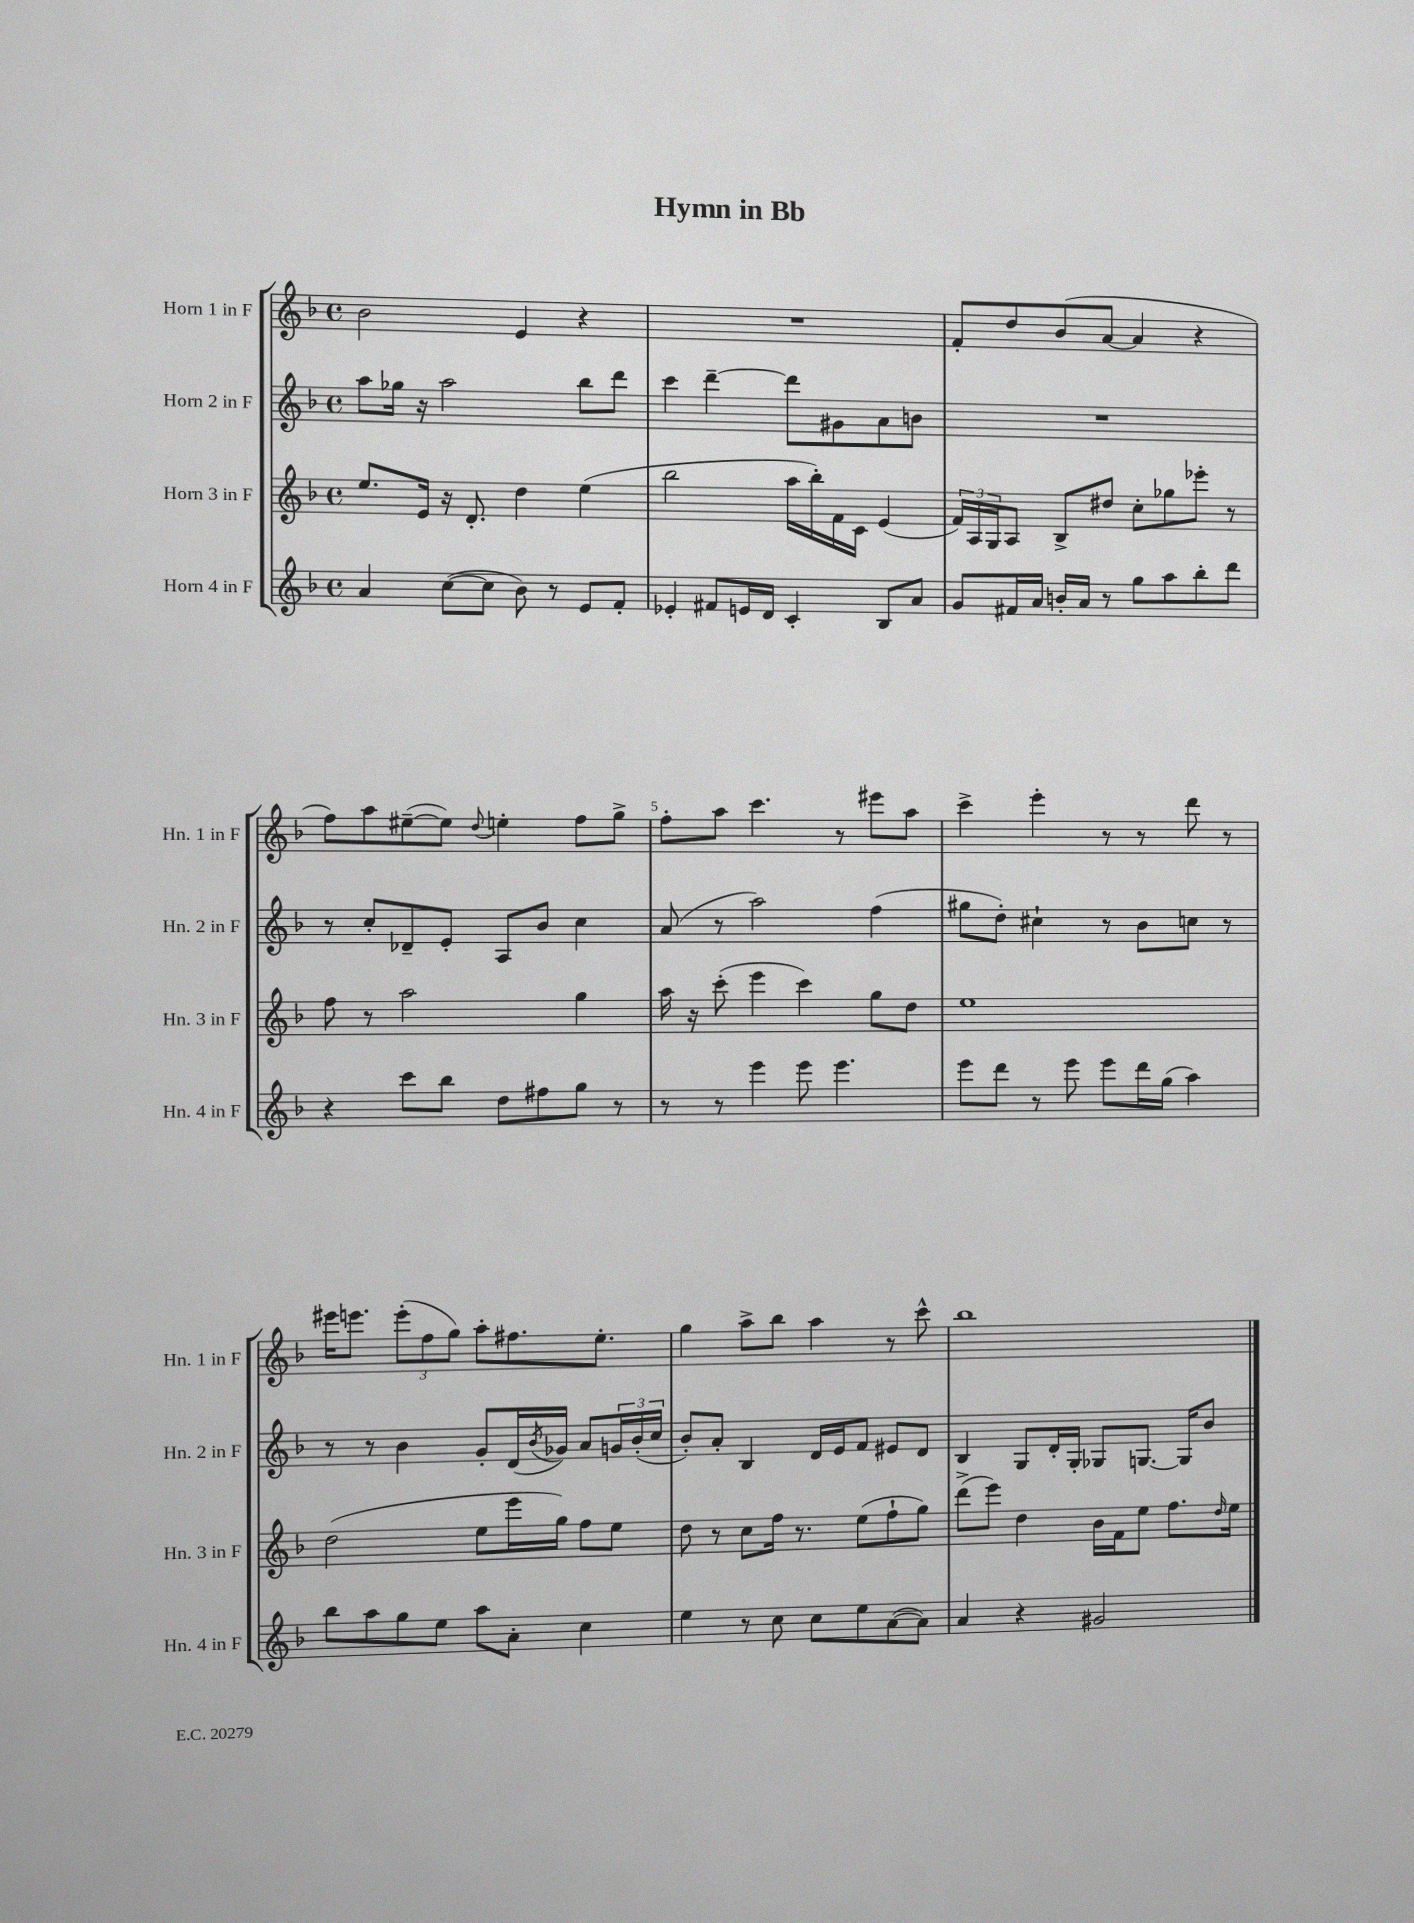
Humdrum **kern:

**kern	**kern	**kern	**kern
*part4	*part3	*part2	*part1
*staff4	*staff3	*staff2	*staff1
*I"Horn 4 in F	*I"Horn 3 in F	*I"Horn 2 in F	*I"Horn 1 in F
*I'Hn. 4 in F	*I'Hn. 3 in F	*I'Hn. 2 in F	*I'Hn. 1 in F
*clefG2	*clefG2	*clefG2	*clefG2
*k[b-]	*k[b-]	*k[b-]	*k[b-]
*M4/4	*M4/4	*M4/4	*M4/4
*met(c)	*met(c)	*met(c)	*met(c)
=1	=1	=1	=1
4a/	8.ee/L	8aa\L	2b-\
.	.	16gg-X\Jk	.
.	16e/Jk	16r	.
([8cc\L	16r	2aa\	.
.	8.d'/	.	.
8cc\J]	.	.	.
8b-\)	4dd\	.	4e/
8r	.	.	.
8e/L	(4ee\	8bb-\L	4r
8f'/J	.	8ddd\J	.
=2	=2	=2	=2
4e-X'/	2bb-\	4ccc\	1r
8f#X/L	.	[4ddd~\	.
16en/L	.	.	.
16d/JJ	.	.	.
4c'/	16aa\LL	8ddd\L]	.
.	16bb-'\)	.	.
.	16f\	8g#X\	.
.	16c\JJ	.	.
8B-/L	(4e/	8a\	.
8a/J	.	8bn\J	.
=3	=3	=3	=3
8g/L	24f/LL)	1r	8f'/L
.	24A/	.	.
.	24G/J	.	.
16f#X/L	8A/J	.	8dd/
16a/JJ	.	.	.
16bn'/LL	8B-^/L	.	(8b-/
16a/JJ	.	.	.
8r	8dd#X/J	.	[8a/J
8gg\L	8cc'\L	.	4a/]
8aa\	8gg-X\	.	.
8bb-'\	8eee-X'\J	.	4r
8ddd\J	8r	.	.
!!LO:LB:g=z
=4	=4	=4	=4
4r	8ff\	8r	8ff\L)
.	8r	8cc'/L	8aa\
8ccc\L	2aa\	8d-X~/	([8ee#X~\
8bb-\J	.	8e'/J	8ee#\J])
.	.	.	8qqdd/
8dd\L	.	8A/L	4een'\
8ff#X\	.	8b-/J	.
8gg\J	4gg\	4cc\	8ff\L
8r	.	.	8gg^\J
=5	=5	=5	=5
8r	16aa\	(8a/	8ff'\L
.	16r	.	.
8r	(8ccc'\	8r	8aa\J
4eee\	4eee\	2aa\)	4.ccc\
8eee\	4ccc\)	.	.
4.eee\	.	.	8r
.	8gg\L	(4ff\	8eee#X\L
.	8dd\J	.	8aa\J
=6	=6	=6	=6
8eee\L	1ee	8gg#X\L	4ccc^\
8ddd\J	.	8dd'\J)	.
8r	.	4cc#X`\	4eee'\
8eee\	.	.	.
8eee\L	.	8r	8r
16ddd\L	.	8b-\L	8r
(16gg\JJ	.	.	.
4aa\)	.	8ccn\J	8ddd\
.	.	8r	8r
!!LO:LB:g=z
=7	=7	=7	=7
8bb-\L	(2dd\	8r	16eee#X\KL
.	.	.	8.eeen\J
8aa\	.	8r	.
8gg\	.	4b-\	(12eee'\L
.	.	.	12ff\
8ee\J	.	.	.
.	.	.	12gg\J)
8aa\L	8ee\L	8g'/L	8aa'\L
8a'\J	16eee\L	(16d/L	8.ff#X\
.	.	8qb-/	.
.	16gg\JJ)	16g-X/JJ)	.
4cc\	8ff\L	8a/L	.
.	.	.	8.ee'\J
.	8ee\J	24gn/L	.
.	.	(24b-'/	.
.	.	24cc/JJ	.
=8	=8	=8	=8
4ee\	8dd\	8b-'/L)	4gg\
.	8r	8a'/J	.
8r	8cc\L	4B-/	8aa^\L
8cc\	16ff\Jk	.	8bb-\J
.	8.r	.	.
8cc\L	.	16d/LL	4aa\
.	.	16e/J	.
8ee\	(8ee\L	8f/J	.
([8a\	8ff`\	8e#X/L	8r
8a\J])	8gg\J)	8d/J	8ccc^^\
=9	=9	=9	=9
4a/	(8ddd^\L	4B-/	1bb-
.	8eee\J)	.	.
4r	4dd\	8G/L	.
.	.	16d'/L	.
.	.	16G'/JJ	.
2g#X/	16b-\LL	8G-X/L	.
.	16f\J	.	.
.	8ee\J	[8.Gn/J	.
.	8.ff\L	.	.
.	.	16G/KL]	.
.	.	8b-/J	.
.	16qqdd/	.	.
.	16ee\Jk	.	.
==	==	==	==
*-	*-	*-	*-
